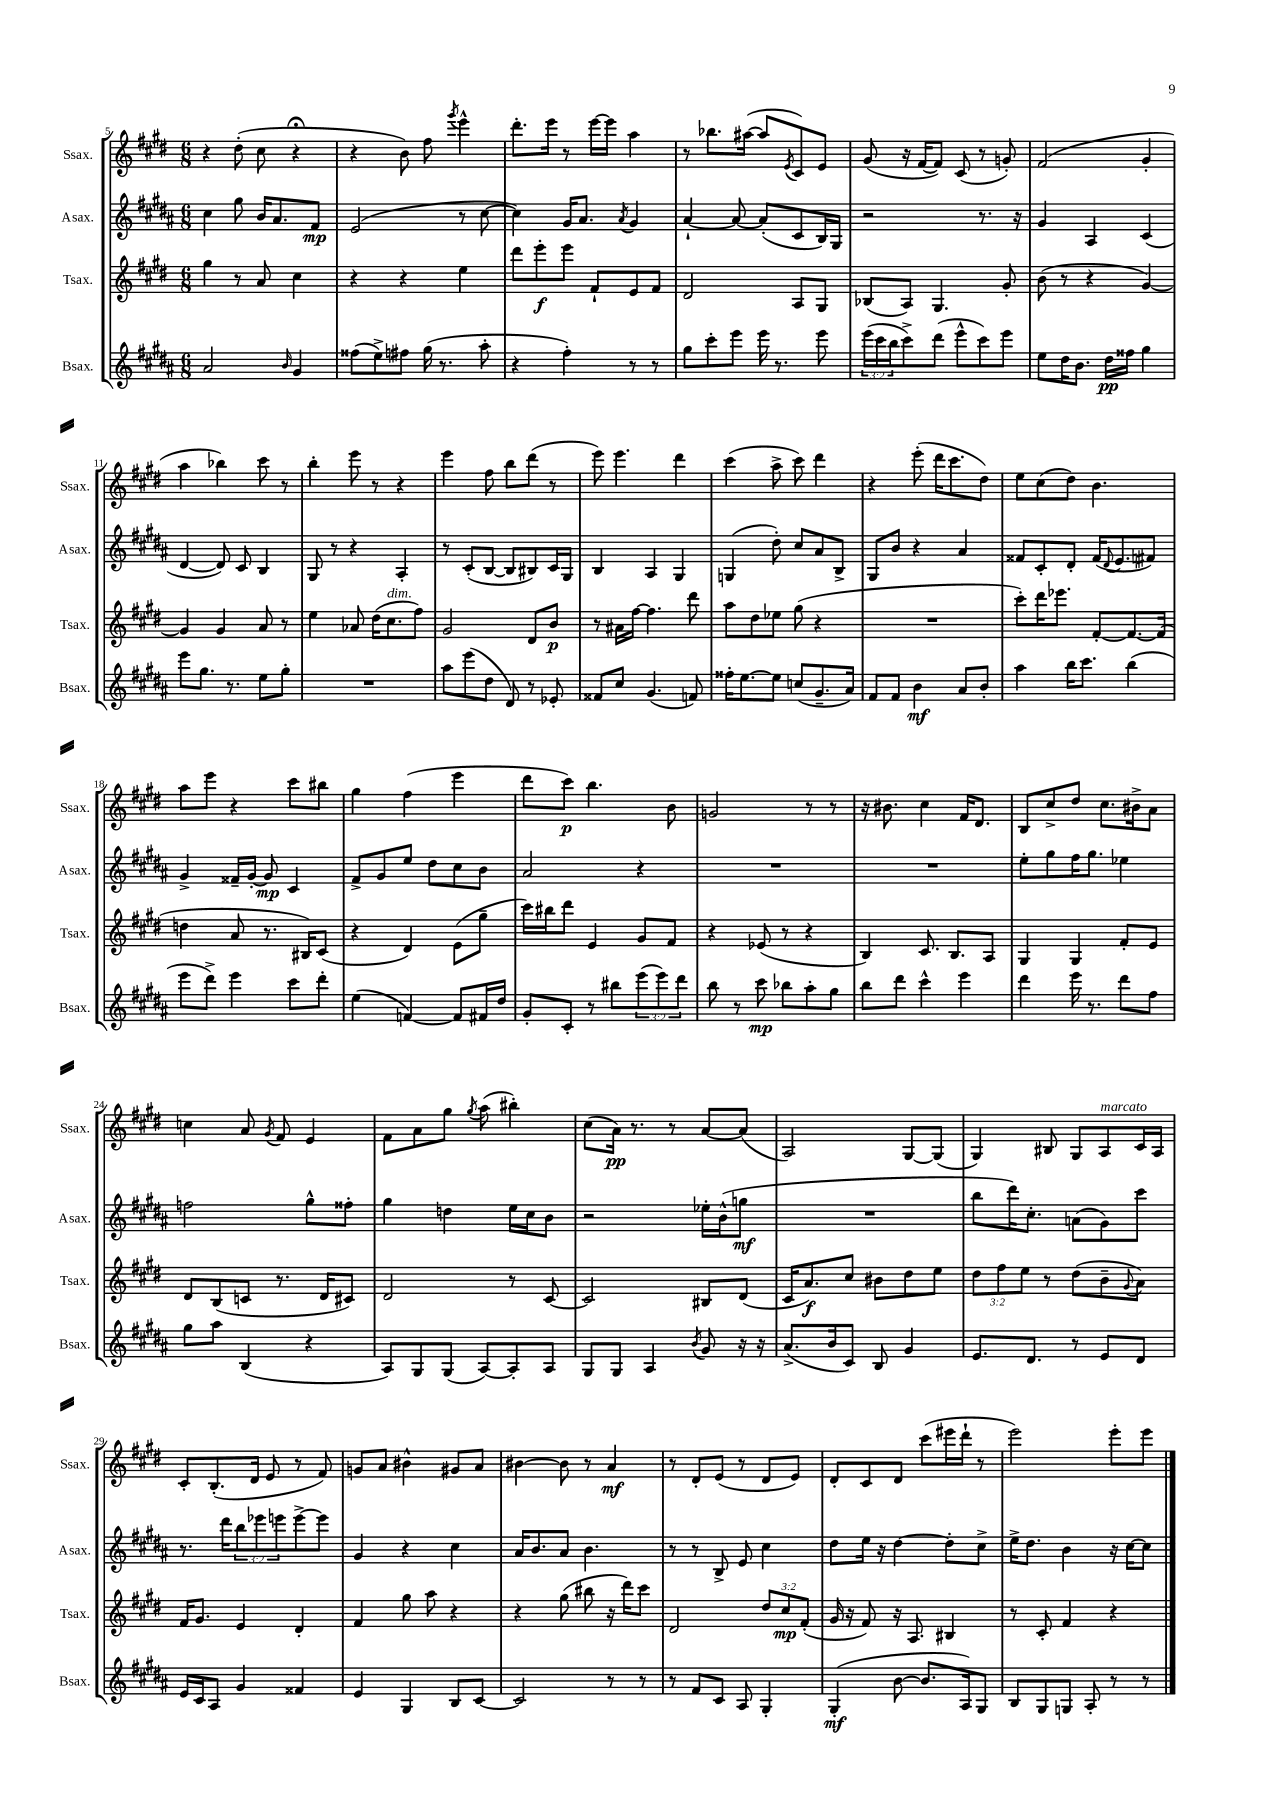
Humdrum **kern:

**kern	**kern	**kern	**kern
*staff4	*staff3	*staff2	*staff1
*clefG2	*clefG2	*clefG2	*clefG2
*k[f#c#g#d#a#]	*k[f#c#g#d#]	*k[f#c#g#d#a#]	*k[f#c#g#d#]
*M6/8	*M6/8	*M6/8	*M6/8
2a#/	4gg#\	4cc#\	4r
.	8r	8gg#\	(8dd#'\
.	8a/	16b/LK	8cc#\
.	.	8.a#/	.
16qqb/	.	.	.
4g#/	4cc#\	.	4r;
.	.	8f#/J	.
=	=	=	=
(8ff##\L	4r	(2e/	4r
8ee^\)	.	.	.
8ff#\J	4r	.	8b\)
(16gg#\	.	.	8ff#\
8.r	.	.	.
.	.	.	8qggg#/
.	4ee\	8r	4eee^^\
8aa#'\	.	[8cc#\	.
=	=	=	=
4r	8ddd#\L	4cc#\])	8.ddd#'\L
.	8eee'\	.	.
.	.	.	16eee\Jk
4ff#'\)	8eee\J	16g#/LK	8r
.	.	8.a#/J	.
.	8f#`/L	.	[16eee\LL
.	.	.	16eee\]JJ
.	.	8qa#/	.
8r	8e/	4g#/	4aa\
8r	8f#/J	.	.
=	=	=	=
8gg#\L	2d#/	[4a#`/	8r
8ccc#'\	.	.	8.bb-\L
8eee\J	.	8a#/_	.
.	.	.	([16aa#\Jk
16eee\	.	(8a#'/]L	8aa#/]L
8.r	.	.	.
.	.	.	8qe/
.	8A/L	8c#/	8c#/)
8eee\	8G#/J	16B/L)	8e/J
.	.	16G#/JJ	.
=	=	=	=
(24eee\LL	(8B-/L	2r	(8g#/
24ccc#\	.	.	.
24bb\J	.	.	.
8ccc#^\)	8A/J)	.	16r
.	.	.	[16f#/LK
(8ddd#\J	4.G#/	.	8f#/]J)
8eee^^\L	.	.	(8c#/
8ccc#\)	.	8.r	8r
8eee\J	8g#'/	.	8g'/)
.	.	16r	.
=	=	=	=
8ee\L	(8b\	4g#/	(2f#/
16dd#\K	8r	.	.
8.b\J	.	.	.
.	4r	4A#/	.
16dd#\LL	.	.	.
16ff##\JJ	.	.	.
4gg#\	[4g#/)	(4c#/	4g#'/
=	=	=	=
8eee\L	4g#/]	[4d#/	4aa\
8.gg#\J	.	.	.
.	4g#/	8d#/])	4bb-\)
8.r	.	.	.
.	.	8c#/	.
8ee\L	8a/	4B/	8ccc#\
8gg#'\J	8r	.	8r
=	=	=	=
2.r	4ee\	8G#/	4bb'\
.	.	8r	.
.	8a-/	4r	8eee\
.	(16dd#\LK	.	8r
.	8.cc#\	.	.
.	.	4A#'/	4r
.	8ff#\J)	.	.
=	=	=	=
8aa#\L	2g#/	8r	4eee\
(8eee\	.	(8c#'/L	.
8dd#\J	.	[8B/J	8ff#\
8d#/)	.	8B/]L	8bb\L
8r	8d#/L	8B#/)	(8ddd#\J
8e-'/	8b/J	16c#/L	8r
.	.	16G#/JJ	.
=	=	=	=
8f##/L	8r	4B/	8eee\)
8cc#/J	16a#\LL	.	4.eee\
.	[16ff#\JJ	.	.
(4.g#/	4.ff#\]	4A#/	.
.	.	4G#/	4ddd#\
8f/)	8ddd#\	.	.
=	=	=	=
16ff##'\LK	8aa\L	(4G/	(4ccc#\
[8.ee\	.	.	.
.	8dd#\	.	.
8ee\]J	8ee-\J	8dd#'\)	8aa^\
(8cc/L	(8gg#\	8cc#/L	8ccc#\)
8.g#~/	4r	8a#/	4ddd#\
.	.	8B^/J	.
16a#/Jk)	.	.	.
=	=	=	=
8f#/L	2.r	8G#/L	4r
8f#/J	.	8b/J	.
4b\	.	4r	(8eee'\
.	.	.	16ddd#\LK
.	.	.	8.ccc#\
8a#/L	.	4a#/	.
8b'/J	.	.	8dd#\J)
=	=	=	=
4aa#\	8ccc#'\L)	8f##/L	8ee\L
.	16ddd#\K	8c#'/	(8cc#\
.	8.eee-\J	.	.
16bb\LK	.	8d#'/J	8dd#\J)
8.ccc#\J	.	.	.
.	[8f#'/L	(16f##/LK	4.b\
.	.	8qqd#/	.
.	.	8.e/	.
(4bb\	8.f#/_	.	.
.	.	8f#/J)	.
.	(16f#/]Jk	.	.
=	=	=	=
8eee\L	4dd\	4g#^/	8aa\L
8ddd#^\J)	.	.	8eee\J
4eee\	8a/	16f##~/LL	4r
.	.	[16g#'/JJ	.
.	8.r	8g#/]	.
8ccc#\L	.	4c#/	8ccc#\L
.	16B#/LK)	.	.
8ddd#'\J	(8c#/J	.	8bb#\J
=	=	=	=
(4ee\	4r	8f#^/L	4gg#\
.	.	8g#/	.
[4f/)	4d#/)	8ee/J	(4ff#\
.	.	8dd#\L	.
8f/]L	(8e\L	8cc#\	4eee\
16f#/L	8gg#~\J	8b\J	.
16dd#/JJ	.	.	.
=	=	=	=
8g#'/L	16ccc#\LL)	2a#/	8ddd#\L
.	16bb#\J	.	.
8c#'/J	8ddd#\J	.	8ccc#\J)
8r	4e/	.	4.bb\
8bb#\L	.	.	.
(12eee\	8g#/L	4r	.
12eee\)	.	.	.
.	8f#/J	.	8b\
12ddd#\J	.	.	.
=	=	=	=
8bb\	4r	2.r	2g/
8r	.	.	.
8ccc#\	(8e-/	.	.
8bb-\L	8r	.	.
8aa#'\	4r	.	8r
8gg#\J	.	.	8r
=	=	=	=
8bb\L	4B/)	2.r	16r
.	.	.	8.b#\
8ddd#\J	.	.	.
4ccc#^^\	8.c#/	.	4cc#\
.	8.B/L	.	.
4eee\	.	.	16f#/LK
.	.	.	8.d#/J
.	8A/J	.	.
=	=	=	=
4ddd#\	4G#/	8ee'\L	8B/L
.	.	8gg#\	8cc#^/
16eee\	4G#/	16ff#\K	8dd#/J
8.r	.	8.gg#\J	.
.	.	.	8.cc#\L
8ddd#\L	8f#'/L	4ee-\	.
.	.	.	16b#^\k
8ff#\J	8e/J	.	8a\J
=	=	=	=
8gg#\L	8d#/L	2ff\	4cc\
8aa#\J	(8B/	.	.
(4B/	8c/J	.	8a/
.	.	.	8qg#/
.	8.r	.	8f#/
4r	.	8gg#^^\L	4e/
.	16d#/LK	.	.
.	8c#/J)	8ff##'\J	.
=	=	=	=
8A#/L)	2d#/	4gg#\	8f#\L
8G#/	.	.	8a\
(8G#/J	.	4dd\	8gg#\J
.	.	.	8qgg#/
[8A#/L)	.	.	(8aa\
8A#'/]	8r	16ee\LL	4bb#'\)
.	.	16cc#\J	.
8A#/J	[8c#/	8b\J	.
=	=	=	=
8G#/L	2c#/]	2r	(8cc#\L
8G#/J	.	.	16a\Jk)
.	.	.	8.r
4A#/	.	.	.
.	.	.	8r
8qb/	.	.	.
8g#/	8B#/L	16ee-'\LL	[8a/L
.	.	(16b^^\J	.
16r	(8d#/J	8gg\J	(8a/]J
16r	.	.	.
=	=	=	=
(8.a#^/L	16c#/LK	2.r	2A/)
.	8.a/)	.	.
16b/k	.	.	.
8c#/J)	8cc#/J	.	.
8B/	8b#\L	.	.
4g#/	8dd#\	.	[8G#/L
.	8ee\J	.	(8G#/]J
=	=	=	=
8.e/L	12dd#\L	8bb\L	4G#/)
.	12ff#\	.	.
.	.	16ddd#\K)	.
.	12ee\J	.	.
8.d#/J	.	8.cc#'\J	.
.	8r	.	8B#/
8r	(8dd#\L	(8a\L	8G#/L
8e/L	8b~\	8g#\)	8A/
.	8qqg#/	.	.
8d#/J	8a\J)	8ccc#\J	16c#/L
.	.	.	16A/JJ
=	=	=	=
16e/LL	16f#/LK	8.r	8c#'/L
16c#/J	8.g#/J	.	.
8A#/J	.	.	(8.B'/
.	.	16ddd#\LK	.
4g#/	4e/	12bb\	.
.	.	.	16d#/Jk
.	.	12eee-\	.
.	.	.	8e/
.	.	12eee\	.
4f##/	4d#'/	[8eee^\	8r
.	.	8eee\]J	8f#/)
=	=	=	=
4e/	4f#/	4g#/	8g/L
.	.	.	8a/J
4G#/	8gg#\	4r	4b#^^\
.	8aa\	.	.
8B/L	4r	4cc#\	8g#/L
[8c#/J	.	.	8a/J
=	=	=	=
2c#/]	4r	16a#/LK	[4b#\
.	.	8.b/	.
.	(8gg#\	8a#/J	8b#\]
.	8bb#\	4.b\	8r
8r	16r	.	4a/
.	16ddd#\LK)	.	.
8r	8ccc#\J	.	.
=	=	=	=
8r	2d#/	8r	8r
8f#/L	.	8r	8d#'/L
8c#/J	.	8B^/	(8e/J
8A#/	.	8e/	8r
4G#'/	12dd#/L	4cc#\	8d#/L
.	12cc#/	.	.
.	.	.	8e/J)
.	(12f#'/J	.	.
=	=	=	=
(4G#'/	16g#/	8dd#\L	8d#'/L
.	16r	.	.
.	8f#/)	16ee\Jk	8c#/
.	.	16r	.
[8b\	16r	[4dd#\	8d#/J
.	8.A/	.	.
8.b/]L	.	.	(8ccc#\L
.	4B#/	8dd#'\]L	16eee#\L
16A#/k)	.	.	16ddd#`\JJ
8G#/J	.	8cc#^\J	8r
=	=	=	=
8B/L	8r	16ee^\LK	2eee\)
.	.	8.dd#\J	.
8G#/	8c#'/	.	.
8G/J	4f#/	4b\	.
8A#'/	.	.	.
8r	4r	16r	8eee'\L
.	.	[16cc#\LK	.
8r	.	8cc#\]J	8eee\J
==	==	==	==
*-	*-	*-	*-
